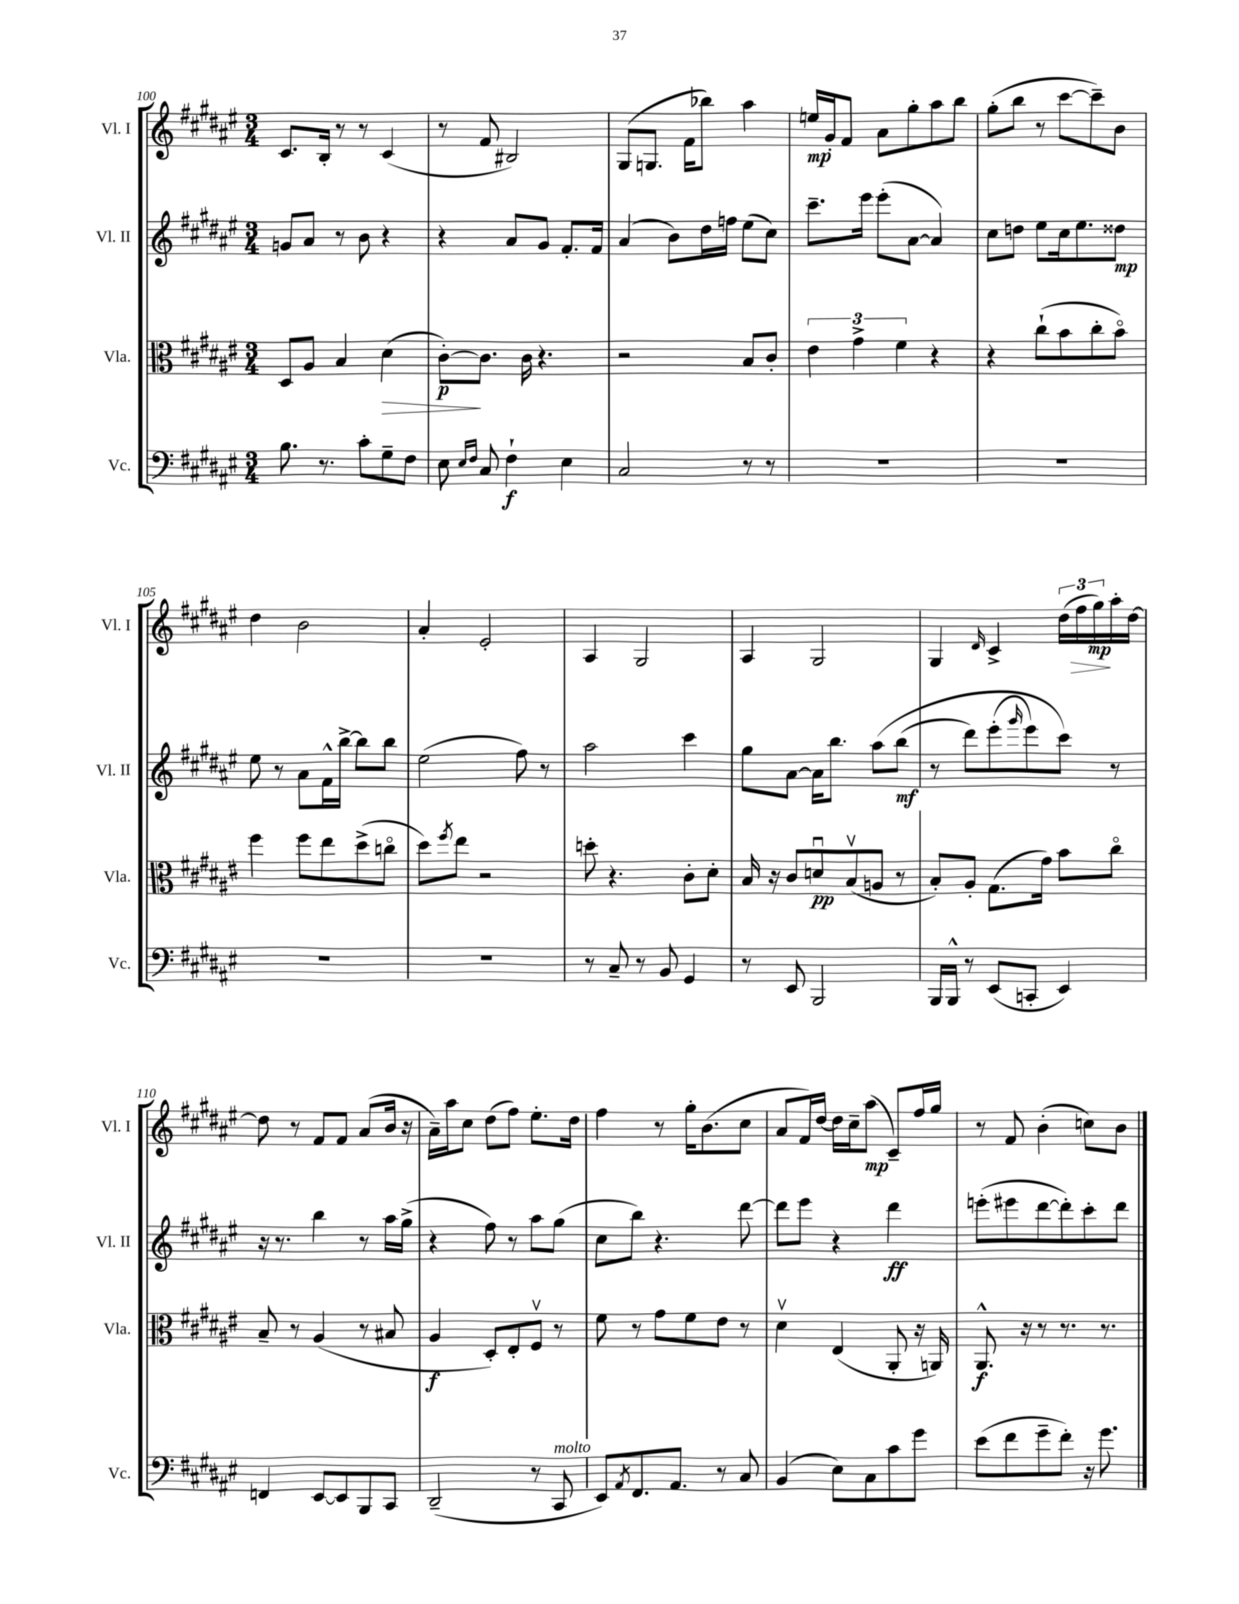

**kern	**dynam	**kern	**dynam	**kern	**dynam	**kern	**dynam
*part4	*part4	*part3	*part3	*part2	*part2	*part1	*part1
*staff4	*staff4	*staff3	*staff3	*staff2	*staff2	*staff1	*staff1
*I"Vc.	*	*I"Vla.	*	*I"Vl. II	*	*I"Vl. I	*
*I'Vc.	*	*I'Vla.	*	*I'Vl. II	*	*I'Vl. I	*
*clefF4	*	*clefC3	*	*clefG2	*	*clefG2	*
*k[f#c#g#d#a#e#]	*	*k[f#c#g#d#a#e#]	*	*k[f#c#g#d#a#e#]	*	*k[f#c#g#d#a#e#]	*
*M3/4	*	*M3/4	*	*M3/4	*	*M3/4	*
=100	=100	=100	=100	=100	=100	=100	=100
8.B\	.	8D#/L	.	8gn/L	.	8.c#/L	.
.	.	8A#/J	.	8a#/J	.	.	.
8.r	.	.	.	.	.	16B'/Jk	.
.	.	4B/	.	8r	.	8r	.
8c#'\L	.	.	.	8b\	.	8r	.
!	!	!	!LO:HP:b	!	!	!	!
8G#~\	.	(4d#\	>	4r	.	(4c#/	.
8F#\J	.	.	.	.	.	.	.
=101	=101	=101	=101	=101	=101	=101	=101
8E#\	.	[8c#'\L)	p	4r	.	8r	.
16qqE#/LL	.	.	.	.	.	.	.
16qqF#/JJ	.	.	.	.	.	.	.
8C#/	.	8.c#\J]	]	.	.	8f#/	.
4F#`\	f	.	.	8a#/L	.	2B#X/)	.
.	.	16c#\	.	.	.	.	.
.	.	4.r	.	8g#/J	.	.	.
4E#\	.	.	.	8.f#'/L	.	.	.
.	.	.	.	16f#/Jk	.	.	.
=102	=102	=102	=102	=102	=102	=102	=102
2C#/	.	2r	.	(4a#/	.	(8G#/L	.
.	.	.	.	.	.	8.Gn/J	.
.	.	.	.	8b\L)	.	.	.
.	.	.	.	.	.	16f#\KL	.
.	.	.	.	16dd#\L	.	8bb-X\J)	.
.	.	.	.	16ffn\JJ	.	.	.
8r	.	8B/L	.	(8ee#\L	.	4aa#\	.
8r	.	8c#'/J	.	8cc#\J)	.	.	.
=103	=103	=103	=103	=103	=103	=103	=103
2.r	.	6e#\	.	8.ccc#~\L	.	16een/LL	mp
.	.	.	.	.	.	16g#'/J	.
.	.	.	.	.	.	8f#/J	.
.	.	6g#^\	.	.	.	.	.
.	.	.	.	16eee#\Jk	.	.	.
.	.	.	.	(8eee#'\L	.	8a#\L	.
.	.	6f#\	.	.	.	.	.
.	.	.	.	[8a#\J	.	8gg#'\	.
.	.	4r	.	4a#/])	.	8aa#\	.
.	.	.	.	.	.	8bb\J	.
=104	=104	=104	=104	=104	=104	=104	=104
2.r	.	4r	.	8cc#\L	.	(8gg#'\L	.
.	.	.	.	8ddn\J	.	8bb\J	.
.	.	(8cc#`\L	.	8ee#\L	.	8r	.
.	.	8b\	.	16cc#\k	.	[8ccc#\L	.
.	.	.	.	8.ee#\	.	.	.
.	.	8cc#'\	.	.	.	8ccc#~\])	.
.	.	8b\J)	.	8dd##X\J	mp	8b\J	.
!!LO:LB:g=z
=105	=105	=105	=105	=105	=105	=105	=105
2.r	.	4ff#\	.	8ee#\	.	4dd#\	.
.	.	.	.	8r	.	.	.
.	.	8ff#\L	.	8a#\L	.	2b\	.
.	.	8ee#\	.	16f#^^\L	.	.	.
.	.	.	.	[16bb^\JJ	.	.	.
.	.	(8dd#^\	.	8bb\L]	.	.	.
.	.	8ccn\J	.	8bb\J	.	.	.
=106	=106	=106	=106	=106	=106	=106	=106
2.r	.	8dd#\L)	.	(2ee#\	.	4a#'/	.
.	.	8qff#/	.	.	.	.	.
.	.	8ee#\J	.	.	.	.	.
.	.	2r	.	.	.	2e#'/	.
.	.	.	.	8ff#\)	.	.	.
.	.	.	.	8r	.	.	.
=107	=107	=107	=107	=107	=107	=107	=107
8r	.	8ddn'\	.	2aa#\	.	4A#/	.
8C#~/	.	4.r	.	.	.	.	.
8r	.	.	.	.	.	2G#/	.
8BB/	.	.	.	.	.	.	.
4GG#/	.	8c#'\L	.	4ccc#\	.	.	.
.	.	8d#'\J	.	.	.	.	.
=108	=108	=108	=108	=108	=108	=108	=108
8r	.	16B/	.	8gg#\L	.	4A#/	.
.	.	16r	.	.	.	.	.
8EE#/	.	8c#/L	.	[8a#\J	.	.	.
2BBB/	.	8dnu/	pp	16a#\KL]	.	2G#/	.
.	.	.	.	8.bb\J	.	.	.
.	.	(8Bv/	.	.	.	.	.
.	.	8An/J	.	(8aa#\L	.	.	.
.	.	8r	.	(8bb\J	mf	.	.
=109	=109	=109	=109	=109	=109	=109	=109
16BBB/LL	.	8B'/L)	.	8r	.	4G#/	.
16BBB^^/JJ	.	.	.	.	.	.	.
8r	.	8A#'/J	.	8ddd#\L)	.	.	.
.	.	.	.	.	.	16qqd#/	.
(8EE#/L	.	(8.G#\L	.	(8eee#'\	.	4c#^/	.
.	.	.	.	16qqggg#/	.	.	.
8CCn'/J	.	.	.	8eee#\)	.	.	.
.	.	16g#\Jk)	.	.	.	.	.
4EE#/)	.	8b\L	.	8ccc#\J)	.	(24dd#\LL	.
!	!	!	!	!	!	!	!LO:HP:b
.	.	.	.	.	.	24ff#\	>
.	.	.	.	.	.	24gg#\)	mp
.	.	8cc#\J	.	8r	.	16aa#'\	]
.	.	.	.	.	.	[16dd#\JJ	.
!!LO:LB:g=z
=110	=110	=110	=110	=110	=110	=110	=110
4FFn/	.	8B~/	.	16r	.	8dd#\]	.
.	.	.	.	8.r	.	.	.
.	.	8r	.	.	.	8r	.
[8EE#/L	.	(4A#/	.	4bb\	.	8f#/L	.
8EE#/]	.	.	.	.	.	8f#/J	.
8BBB/	.	8r	.	8r	.	(8a#/L	.
8CC#/J	.	8B#X/	.	16aa#\LL	.	16b/Jk	.
.	.	.	.	(16gg#^\JJ	.	16r	.
=111	=111	=111	=111	=111	=111	=111	=111
(2DD#~/	.	4A#/	f	4r	.	16a#~\LL)	.
.	.	.	.	.	.	16aa#\J	.
.	.	.	.	.	.	8cc#\J	.
.	.	8D#'/L)	.	8ff#\)	.	(8dd#\L	.
.	.	8E#'/	.	8r	.	8ff#\J)	.
8r	.	8F#v/J	.	8aa#\L	.	8.ee#'\L	.
!LO:TX:a:i:t=molto	!	!	!	!	!	!	!
8CC#/	.	8r	.	(8gg#\J	.	.	.
.	.	.	.	.	.	16dd#\Jk	.
=112	=112	=112	=112	=112	=112	=112	=112
8EE#/L)	.	8f#\	.	8cc#\L	.	4ff#\	.
8qAA#/	.	.	.	.	.	.	.
8.FF#/	.	8r	.	8bb\J)	.	.	.
.	.	8g#\L	.	4.r	.	8r	.
8.AA#/J	.	.	.	.	.	.	.
.	.	8f#\	.	.	.	16gg#'\KL	.
.	.	.	.	.	.	(8.b\	.
8r	.	8e#\J	.	.	.	.	.
8C#/	.	8r	.	[8ddd#\	.	8cc#\J	.
=113	=113	=113	=113	=113	=113	=113	=113
(4BB/	.	4d#v\	.	8ddd#\L]	.	8a#/L	.
.	.	.	.	8eee#\J	.	16f#/L)	.
.	.	.	.	.	.	[16dd#/JJ	.
8E#\L)	.	(4E#/	.	4r	.	16dd#\LL]	.
.	.	.	.	.	.	16cc#~\J	.
8C#\	.	.	.	.	.	(8aa#\J	mp
8c#\	.	8AA#'/	.	4ddd#\	ff	8c#~/L)	.
8g#\J	.	16r	.	.	.	16ff#/L	.
.	.	16AAn/)	.	.	.	16gg#/JJ	.
=114	=114	=114	=114	=114	=114	=114	=114
(8e#\L	.	8.AA#^^/	f	(8eeen'\L	.	8r	.
8f#\	.	.	.	8eee#X\	.	8f#/	.
.	.	16r	.	.	.	.	.
8g#~\	.	8r	.	[8ddd#\	.	(4b'\	.
8f#'\J)	.	8.r	.	8ddd#'\])	.	.	.
16r	.	.	.	8ccc#'\	.	8ccn\L)	.
8.g#\	.	8.r	.	.	.	.	.
.	.	.	.	8ddd#\J	.	8b\J	.
==	==	==	==	==	==	==	==
*-	*-	*-	*-	*-	*-	*-	*-
